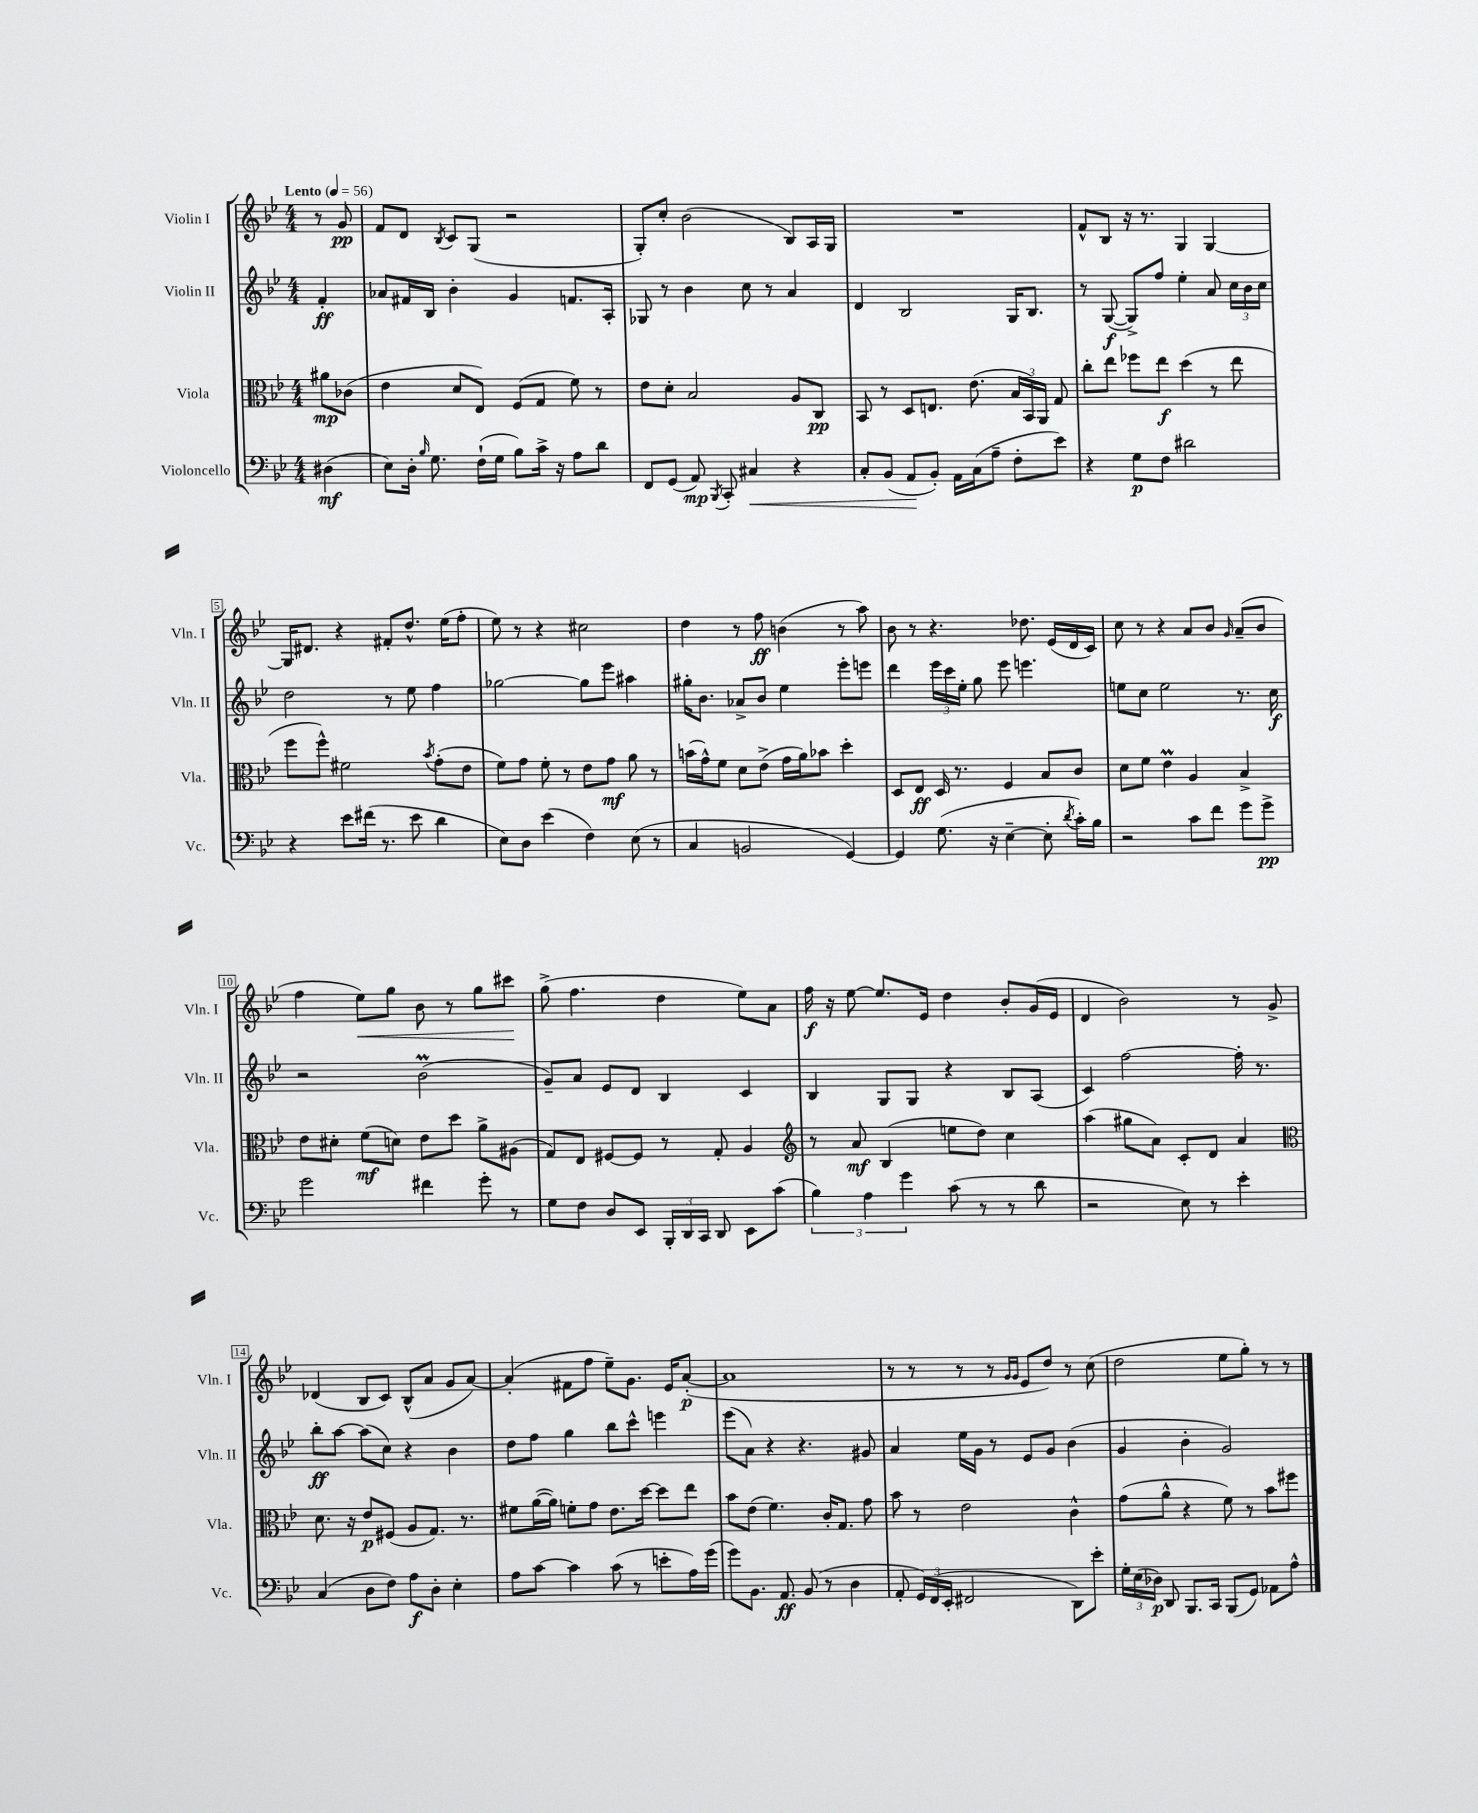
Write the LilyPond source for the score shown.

<<
\new StaffGroup <<
\new Staff = "s0" \with { instrumentName = "Violin I" shortInstrumentName = "Vln. I" } {
    \clef treble \key bes \major \numericTimeSignature \time 4/4 \partial 4 \tempo "Lento" 4 = 56
    \autoBeamOff r8 g'8\pp |
    f'8[ d'8] \acciaccatura { bes8 } c'8[ g8]( r2 |
    g8[-.) c''8]-. bes'2( bes8[) a16 g16] |
    R1 |
    f'8[-^ bes8] r16 r8. g4 g4~ |
    g16[ dis'8.] r4 fis'8[-. d''8.]-^ ees''16[( f''8]-. |
    ees''8) r8 r4 cis''2 |
    d''4 r8 f''8\ff b'4( r8 a''8) |
    bes'8 r8 r4. des''8. ees'16[( d'16 c'16]) |
    c''8 r8 r4 a'8[ bes'8] \grace { g'16 } a'8[--( bes'8] |
    f''4 ees''8[\<) g''8] bes'8 r8 g''8[ cis'''8]\! |
    g''8->( f''4. d''4 ees''8[) a'8] |
    f''16\f r16 ees''8~ ees''8.[ ees'16] d''4 bes'8[-. g'16( ees'16] |
    d'4 bes'2) r8 g'8-> |
    des'4( bes8[ c'8]) bes8[-^( a'8] g'8[ a'8]~) |
    a'4-.( fis'8[ f''8] ees''8[--) g'8.] ees'16[ a'8]~-.\p( |
    a'1 |
    r8 r8 r8 r8 \grace { g'16[ g'16] } ees'8[ d''8]) r8 c''8( |
    d''2 ees''8[ g''8]-.) r8 r8 \bar "|." |
}
\new Staff = "s1" \with { instrumentName = "Violin II" shortInstrumentName = "Vln. II" } {
    \clef treble \key bes \major \numericTimeSignature \time 4/4 \partial 4
    \autoBeamOff f'4-.\ff |
    aes'8[ fis'16 bes16] bes'4-. g'4 f'8.[ a16]-. |
    ges8 r8 bes'4 c''8 r8 a'4 |
    d'4 bes2 g16[ bes8.] |
    r8 g8~\f( g8[->) f''8] ees''4-. a'8 \tuplet 3/2 { c''16[ bes'16 c''16] } |
    d''2 r8 ees''8 f''4 |
    ges''2~ ges''8[ ees'''8] ais''4 |
    gis''16[-. bes'8.] aes'8[-> bes'8] ees''4 ees'''8[-. e'''8] |
    d'''4 \tuplet 3/2 { ees'''16[ c'''16 ees''16]-. } g''8 ees'''8 e'''4. |
    e''8[ c''8] e''2 r8. c''16\f |
    r2 bes'2\prall( |
    g'8[--) a'8] ees'8[ d'8] bes4 c'4 |
    bes4 g8[ g8] r4 bes8[ a8]( |
    c'4) f''2~ f''16-. r8. |
    bes''8[-.\ff a''8]~ a''8[( c''8]) r4 bes'4 |
    d''8[ f''8] g''4 bes''8[ c'''8]-^ e'''4 |
    ees'''8[( a'8]) r4 r4. gis'8 |
    a'4 ees''16[ g'16] r8 ees'8[ g'8] bes'4( |
    g'4 bes'4-. g'2) \bar "|." |
}
\new Staff = "s2" \with { instrumentName = "Viola" shortInstrumentName = "Vla." } {
    \clef alto \key bes \major \numericTimeSignature \time 4/4 \partial 4
    \autoBeamOff ais'8[\mp ces'8]( |
    ees'4 d'8[ ees8]) f8[( g8] f'8) r8 |
    ees'8[ d'8]-. bes2 a8[ c8]\pp |
    bes,8 r8 d8[ e8.] ees'8.( \tuplet 3/2 { bes16[ bes,16) a,16] } g8 |
    c''8[-. ees''8] fes''8[ ees''8]\f d''4( r8 ees''8 |
    f''8[ f''8]-^) fis'2 \acciaccatura { bes'8 } g'8[-.( ees'8] |
    f'8[) g'8] f'8-. r8 ees'8[ g'8]\mf a'8 r8 |
    b'16[( g'16-^) f'8] d'8[ ees'8]->( g'16[ a'16) bes'8] d''4-. |
    d8[ ees8]\ff d16 r8. f4 bes8[ c'8] |
    d'8[ f'8] ees'4\prall a4 bes4-> |
    ees'8[ dis'8]-. f'8[\mf( d'8]) ees'8[ d''8] a'8[-> ais8]( |
    g8[) ees8] fis8[~ fis8] r8 g8-. a4 |
    \clef treble r8 a'8\mf bes4( e''8[ d''8]) c''4 |
    a''4( gis''8[ a'8]) c'8[-. d'8] a'4 |
    \clef alto d'8. r16 ees'8[\p fis8]( a8[ g8.]) r8. |
    fis'8[ a'16~( a'16]) f'8[-. g'8] ees'8.[ d''16]~ d''8[ ees''8] |
    bes'8[ ees'8]( f'4.) c'16[-. g8.] g'8 |
    bes'8 r8 ees'2 c'4-^ |
    g'8[( a'8]-^ r4 f'8) r8 bes'8[ fis''8] \bar "|." |
}
\new Staff = "s3" \with { instrumentName = "Violoncello" shortInstrumentName = "Vc." } {
    \clef bass \key bes \major \numericTimeSignature \time 4/4 \partial 4
    \autoBeamOff dis4\mf( |
    ees8[) d16]-. \grace { bes16 } g8. f16[-!( g16] bes8[) c'16]-> r16 a8[ d'8] |
    f,8[ g,8]( a,8\mp) \acciaccatura { bes,,8 } c,8-. cis4\< r4 |
    c8[-. bes,8]( a,8[\! bes,8]-.) a,16[ c16( a8]-- f8[-. ees'8]) |
    r4 g8[\p f8] dis'2 |
    r4 ees'8[ fis'16]( r8. ees'8 d'4 |
    ees8[) d8] ees'4( f4) ees8( r8 |
    c4 b,2 g,4~) |
    g,4 g8.( r16 ees4~-- ees8-. \acciaccatura { d'8 } c'16[-.) bes16] |
    r2 c'8[ f'8] g'8[ g'8]->\pp |
    g'2 fis'4 g'8-. r8 |
    g8[ f8] d8[ ees,8] \tuplet 3/2 { bes,,16[-. d,16 c,16] } d,8 ees,8[ c'8]( |
    \tuplet 3/2 { bes4) a4 g'4 } c'8( r8 r8 d'8 |
    r2 ees8) r8 ees'4-. |
    c4( d8[ f8]) a8[\f d8]-. ees4-. |
    a8[ c'8]~ c'4 c'8( r8 e'8[-. a16) g'16]( |
    g'8[) bes,8.] a,8.\ff bes,8( r8 d4 |
    a,8-. \tuplet 3/2 { g,16[) f,16( ees,16]-. } fis,2 d,8[) ees'8]-. |
    \tuplet 3/2 { g16[-. ees16( des16]\p) } d,8 bes,,8.[ c,16] bes,,8[( g,8]) aes,8[ a8]-^ \bar "|." |
}
>>
>>
\layout { \context { \Score \override BarNumber.stencil = #(make-stencil-boxer 0.1 0.3 ly:text-interface::print) } }
